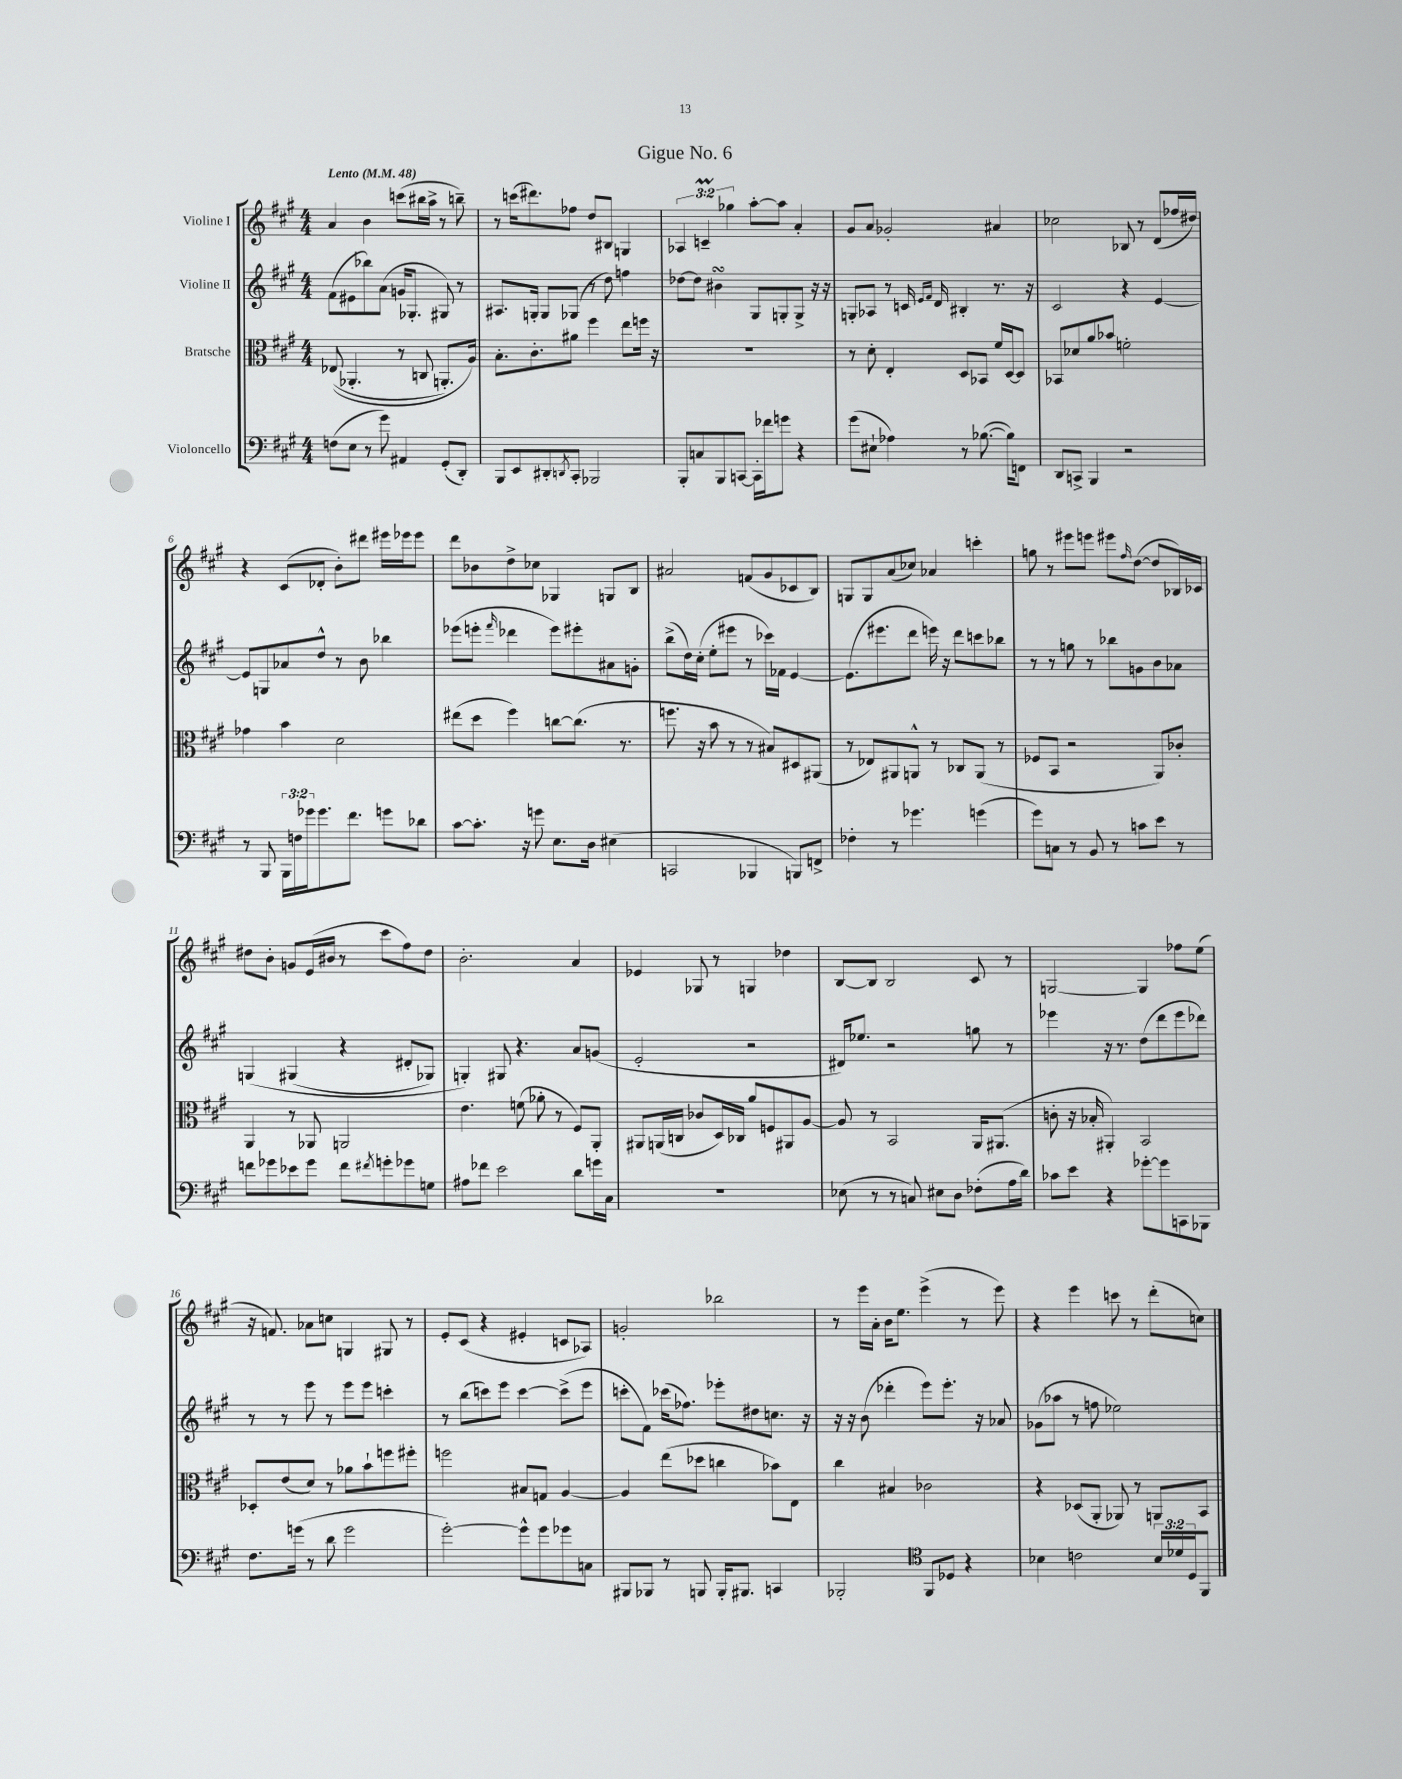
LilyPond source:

\header { title = "Gigue No. 6" }
<<
\new StaffGroup <<
\new Staff = "s0" \with { instrumentName = "Violine I" } {
    \clef treble \key a \major \numericTimeSignature \time 4/4 \override Staff.TupletNumber.text = #tuplet-number::calc-fraction-text \tempo "Lento" 4 = 48
    a'4 b'4 c'''8( bis''16 a''16-> r8 b''8--) |
    r8 c'''16( dis'''8.) fes''8 d''8 bis8 g4 |
    \tuplet 3/2 { aes4 c'4--\prall ges''4 } a''8~-. a''8 a'4-. |
    gis'8 a'8 ges'2-. ais'4 |
    ces''2 bes8 r8 d'8( fes''16 dis''16) |
    r4 cis'8( des'8-. b'8-.) dis'''8 eis'''16 ees'''16 ees'''8 |
    d'''8 bes'8 d''8-> ces''8 ges4 g8 b8 |
    ais'2 f'8( gis'8 ces'8 b8) |
    g8 g8 a'8( ces''8) aes'4 c'''4-. |
    g''8 r8 eis'''8 e'''8 eis'''8 \grace { fis''16 } d''8~( d''8 bes16) ces'16 |
    dis''8 b'8-. g'8 e'16( bis'16 r8 cis'''8 fis''8) dis''8 |
    b'2.-. a'4 |
    ees'4 ges8 r8 g4 des''4 |
    b8~ b8 b2 cis'8 r8 |
    g2~ g4 fes''8 e''8( |
    r16 f'8.) aes'8 c''8 g4 gis8 r8 |
    e'8-. cis'8( r4 eis'4-. c'8 aes8) |
    g'2-. bes''2 |
    r8 e'''16 a'16-. b'16 e''8. e'''4->( r8 e'''8) |
    r4 e'''4 c'''8 r8 d'''8-.( c''8) \bar "|." |
}
\new Staff = "s1" \with { instrumentName = "Violine II" } {
    \clef treble \key a \major \numericTimeSignature \time 4/4
    fis'8( eis'8 bes''8) a'8( g'16 ges8.-. gis8) r8 |
    ais8. g16-. g8 ges8( r8 d''8) f''4 |
    des''8~ des''8 bis'4\turn gis8 g8-. g8-> r16 r16 |
    g8-. aes8 r8 c'16 \grace { e'16 fis'16 } d'16 bis4-. r8. r16 |
    cis'2 r4 e'4~ |
    e'8 g8 aes'8 d''8-^ r8 b'8 bes''4 |
    ees'''8( e'''8-. \grace { fis'''16 } des'''4 e'''8) eis'''8-. ais'8 g'8-. |
    b''8->( d''16) cis''16-.( e''8-. eis'''8 r8 ces'''16) fes'16 e'4~ |
    e'8.( eis'''8. d'''8 e'''16) r16 d'''8 c'''8 bes''8 |
    r8 r8 g''8 r8 bes''8 g'8 b'8 aes'8 |
    g4\( gis4( r4 dis'8-. ges8) |
    g4-.\) gis8 r4. a'8 g'8( |
    e'2-. r2 |
    dis'16) ees''8. r2 g''8 r8 |
    ees'''4 r16 r8. d''8( d'''8 ees'''8 des'''8) |
    r8 r8 e'''8 r8 e'''8 e'''8 c'''4-. |
    r8 b''8( c'''8) e'''8 c'''4~ c'''8->( e'''8 |
    c'''8-. fis'8) ces'''16( fes''8.) ees'''8-. dis''8 c''8. r16 |
    r16 r16 b'8( des'''4-. e'''8) e'''8.-. r16 aes'8 |
    ges'8( aes''8 r8 f''8 ees''2) \bar "|." |
}
\new Staff = "s2" \with { instrumentName = "Bratsche" } {
    \clef alto \key a \major \numericTimeSignature \time 4/4
    ees8(\( aes,4.-. r8 c8 a,8.-.) a16\) |
    b8.-. cis'8.-. ais'8 fis''4 e''8 f''16 r16 |
    R1 |
    r8 d'8-. e4-. d8 bes,8 fis'16 d16~ d8 |
    bes,8 des'8 a'8 bes'8 f'2-. |
    ges'4 b'4 d'2 |
    eis''8( d''8 fis''4) c''8~ c''8.( r8. |
    f''8. r16 b'8 r8 r8 bis8) dis8 ais,8( |
    r8 ees8) ais,8 a,8-^ r8 ces8 a,8( r8 |
    fes8 b,8 r2 a,8) ces'8-. |
    a,4 r8 aes,8 a,2 |
    e'4. f'8( aes'8-. r8 fis8) a,8-. |
    ais,8 a,16( c16 ces'8 d16) ces16 a'8 f8 ais,8 a8~ |
    a8 r8 b,2 a,16 ais,8.( |
    c'8-. r16 bes16-. ais,4-.) b,2 |
    des8-. e'8( d'8) r8 aes'8 b'8-! f''8 fis''8-. |
    f''2 bis8 g8 a4~ |
    a4 e''8( des''8 c''4 bes'8) e8 |
    cis''4 bis4 ces'2 |
    r4 des8( a,8-. aes,8) r8 a,8 b,8 \bar "|." |
}
\new Staff = "s3" \with { instrumentName = "Violoncello" } {
    \clef bass \key a \major \numericTimeSignature \time 4/4 \override Staff.TupletNumber.text = #tuplet-number::calc-fraction-text
    f8( e8 r8 gis'8) ais,4 gis,8-.( d,8-.) |
    b,,8 e,8 dis,8-. \acciaccatura { d,8 } cis,8-. bes,,2 |
    b,,8-. c8 b,,8 c,8~ c,16-. fes'16 g'8 r4 |
    gis'8( eis8-! aes4) r8 bes8.~( bes16) f,8 |
    d,8 c,8-> b,,4 r2 |
    r8 b,,8 \tuplet 3/2 { b,,16 f16 ges'16 } ges'8. fis'8. g'8 des'8 |
    cis'8~ cis'8.-. r16 g'8 e8. d16 eis4( |
    c,2 bes,,4 b,,8) f,8-> |
    fes4-. r8 ges'4. g'4( |
    gis'8) c8 r8 b,8 r8 c'8 e'8 r8 |
    f'8 ges'8 ees'8 ges'8 f'8 \acciaccatura { fis'8 } g'8-. ges'8 g8 |
    ais8 fes'8 e'2 d'8 g'16 cis16 |
    R1 |
    ees8( r8 r8 c8) eis8 d8 fes8-.( a16 d'16) |
    ces'8 e'8 r4 ges'8~-. ges'8 c,8 bes,,8 |
    fis8. g'16( r8 d'8 g'2 |
    gis'2~-.) gis'8-^ gis'8 ges'8 c8 |
    bis,,8 bes,,8 r8 b,,8 b,,16-. bis,,8. c,4 |
    bes,,2-. \clef tenor fis,8 des8 r4 |
    bes4 c'2 \tuplet 3/2 { bes16 des'16 d16 } fis,8 \bar "|." |
}
>>
>>
